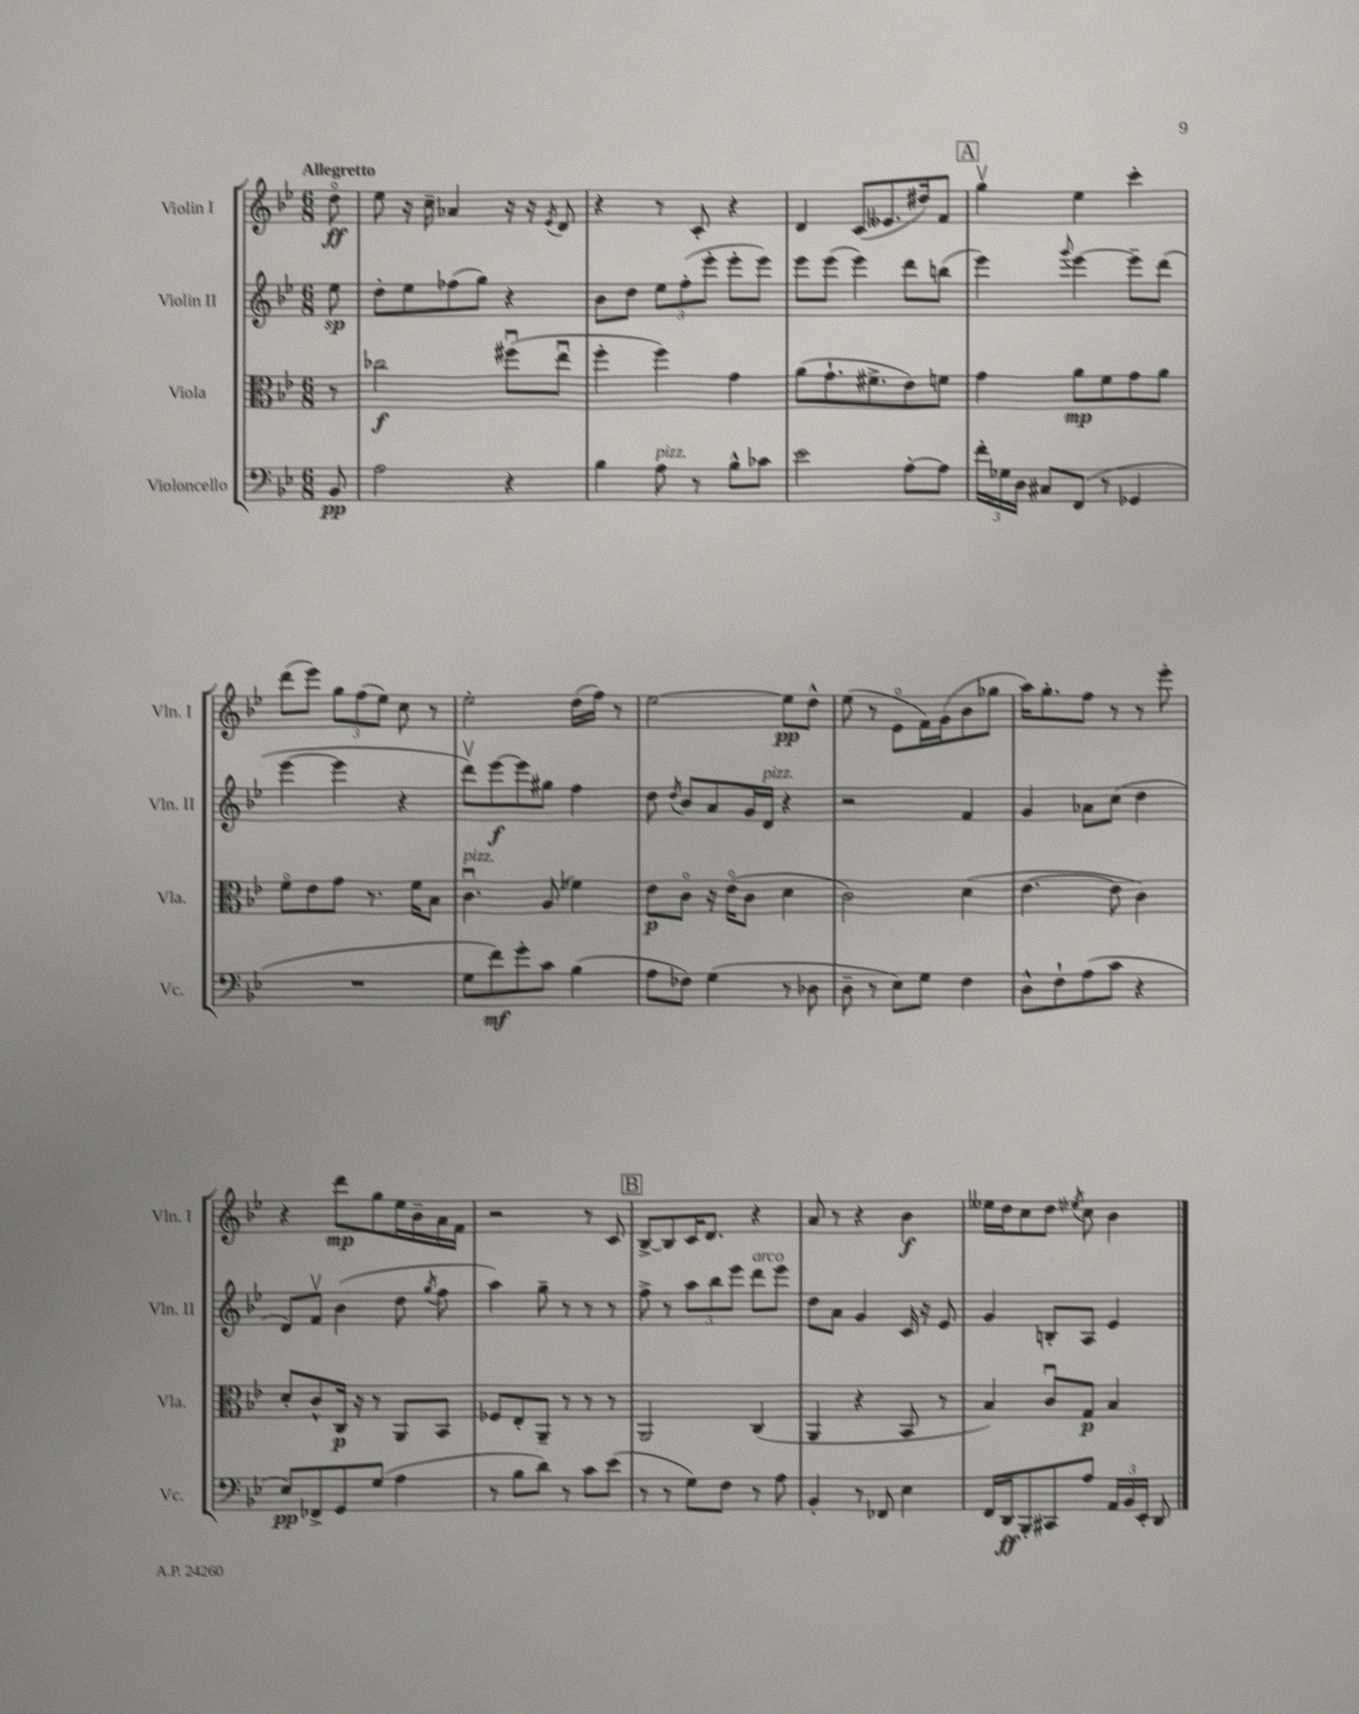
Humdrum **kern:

**kern	**kern	**kern	**kern
*staff4	*staff3	*staff2	*staff1
*clefF4	*clefC3	*clefG2	*clefG2
*k[b-e-]	*k[b-e-]	*k[b-e-]	*k[b-e-]
*M6/8	*M6/8	*M6/8	*M6/8
8BB-/	8r	8ee-\	8ddo\
=	=	=	=
2A\	2cc-\	8dd'\L	8ee-\
.	.	8ee-\	16r
.	.	.	16cc~\
.	.	(8ff-\	4a-/
.	.	8gg\J)	.
4r	(8ff#u\L	4r	16r
.	.	.	16r
.	.	.	8qe-/
.	8ee-u\J	.	8d/
=	=	=	=
4B-\	4ff'\	8b-\L	4r
.	.	8dd\J	.
8A\	4ff\)	12ee-\L	8r
.	.	(12ff'\	.
8r	.	.	8c'/
.	.	12eee-'\J	.
8B-^^\L	4g\	8eee-'\L	4r
8c-\J	.	8eee-\J)	.
=	=	=	=
2e-\	(8a\L	8eee-\L	4d/
.	8.g`\	(8eee-\J	.
.	.	4eee-\)	(8c/L
.	8.f#^\	.	.
.	.	.	8.e--/
[8A'\L	8e-\)	8ddd\L	.
.	.	.	16dd#/k)
8A\]J	8f\J	(8bb\J	8f/J
=	=	=	=
24f'\LL	4g\	4eee-\)	4ggv\
24G-\	.	.	.
24D\JJ	.	.	.
8C#/L	.	.	.
.	.	8qqggg/	.
(8FF/J	8a\L	[4eee-\	4ee-\
8r	8f\	.	.
4GG-/	8g\	8eee-~\]L	4ccc'\
.	8a\J	(8ddd\J	.
=	=	=	=
2.r	8fo\L	[4eee-\	(8ddd\L
.	8e-\	.	8eee-\J)
.	8g\J	4eee-\]	12gg\L
.	.	.	(12ff\
.	8.r	.	.
.	.	.	12ee-\J)
.	.	4r	8cc\
.	16f\LK	.	.
.	8B-\J	.	8r
=	=	=	=
8G\L	4.cu\	8dddv\L)	2ee-'\
8f\)	.	[8eee-\	.
8g'\	.	8eee-\]	.
8c\J	(8A/	8gg#\J	.
(4B-\	4f-\)	4ff\	(16dd\LL
.	.	.	16ff\JJ)
.	.	.	8r
=	=	=	=
8A\L	8e-\L	8dd\	[2ee-\
.	.	8qdd/	.
8F-\J)	8co\J	8b-/L	.
(4G\	16r	8a/	.
.	(16e-o\LK	.	.
.	8c\J	16g/L	.
.	.	16d/JJ	.
8r	4d\	4r	8ee-\]L
8D-\	.	.	8dd^^\J
=	=	=	=
8D~\	2c\)	2r	(8ee-\
8r	.	.	8r
8E-\L)	.	.	8e-o\L
8G\J	.	.	16f\L)
.	.	.	(16g\J
4F\	(4d\	4f/	8b-\
.	.	.	8gg-\J
=	=	=	=
8D^^\L	[4.e-\	4g/	16aa\LK)
.	.	.	8.gg'\
8F`\	.	.	.
(8A\	.	8a-\L	8ff\J
8c\J	8e-\]	(8cc\J	8r
4r	4c\)	4dd\	8r
.	.	.	8eee-'\
=	=	=	=
8E-/L)	8d'/L	8d/L)	4r
8FF-^/	8c^^/	8fv/J	.
8GG/	16C/Jk	(4b-\	8ddd\L
.	16r	.	.
(8G/J	8r	.	8gg\
4A\	8AA/L	8dd\	16ee-\L
.	.	.	16b-~\
.	.	8qgg/	.
.	8BB-/J	8ff\	16a\
.	.	.	16f\JJ
=	=	=	=
8r	8F-/L	4aa\)	2r
8B-\L	8E-'/	.	.
8d\J)	8AA~/J	8gg~\	.
8r	8r	8r	.
8c\L	8r	8r	8r
(8e-\J	8r	8r	8c/
=	=	=	=
8r	2AA/	8ff^\	[8B-^/L
8r	.	8r	8B-/]
8G\L)	.	12aa\L	16c/K
.	.	.	8.d/J
.	.	12bb-\	.
8F\J	.	.	.
.	.	12eee-\J	.
8r	(4C/	8ddd\L	4r
8A\	.	8eee-\J	.
=	=	=	=
4BB-'/	4AA/	8dd\L	8a/
.	.	8a\J	8r
8r	4r	4g/	4r
8FF-/	.	.	.
4E-\	8BB-/	16c/	4b-\
.	.	16r	.
.	8r	8e-/	.
=	=	=	=
16FF/LL	4B-/)	4g/	16ee--\LL
16DD/J	.	.	16dd\J
8BBB-'/	.	.	8cc\
8CC#/	8cu/L	8B'/L	8dd\J
.	.	.	8qee-/
8A/J	8G/J	8A/J	8cc\
24AA/LL	4B-/	4e-/	4b-\
24BB-/	.	.	.
24EE-'/JJ	.	.	.
8DD/	.	.	.
==	==	==	==
*-	*-	*-	*-
